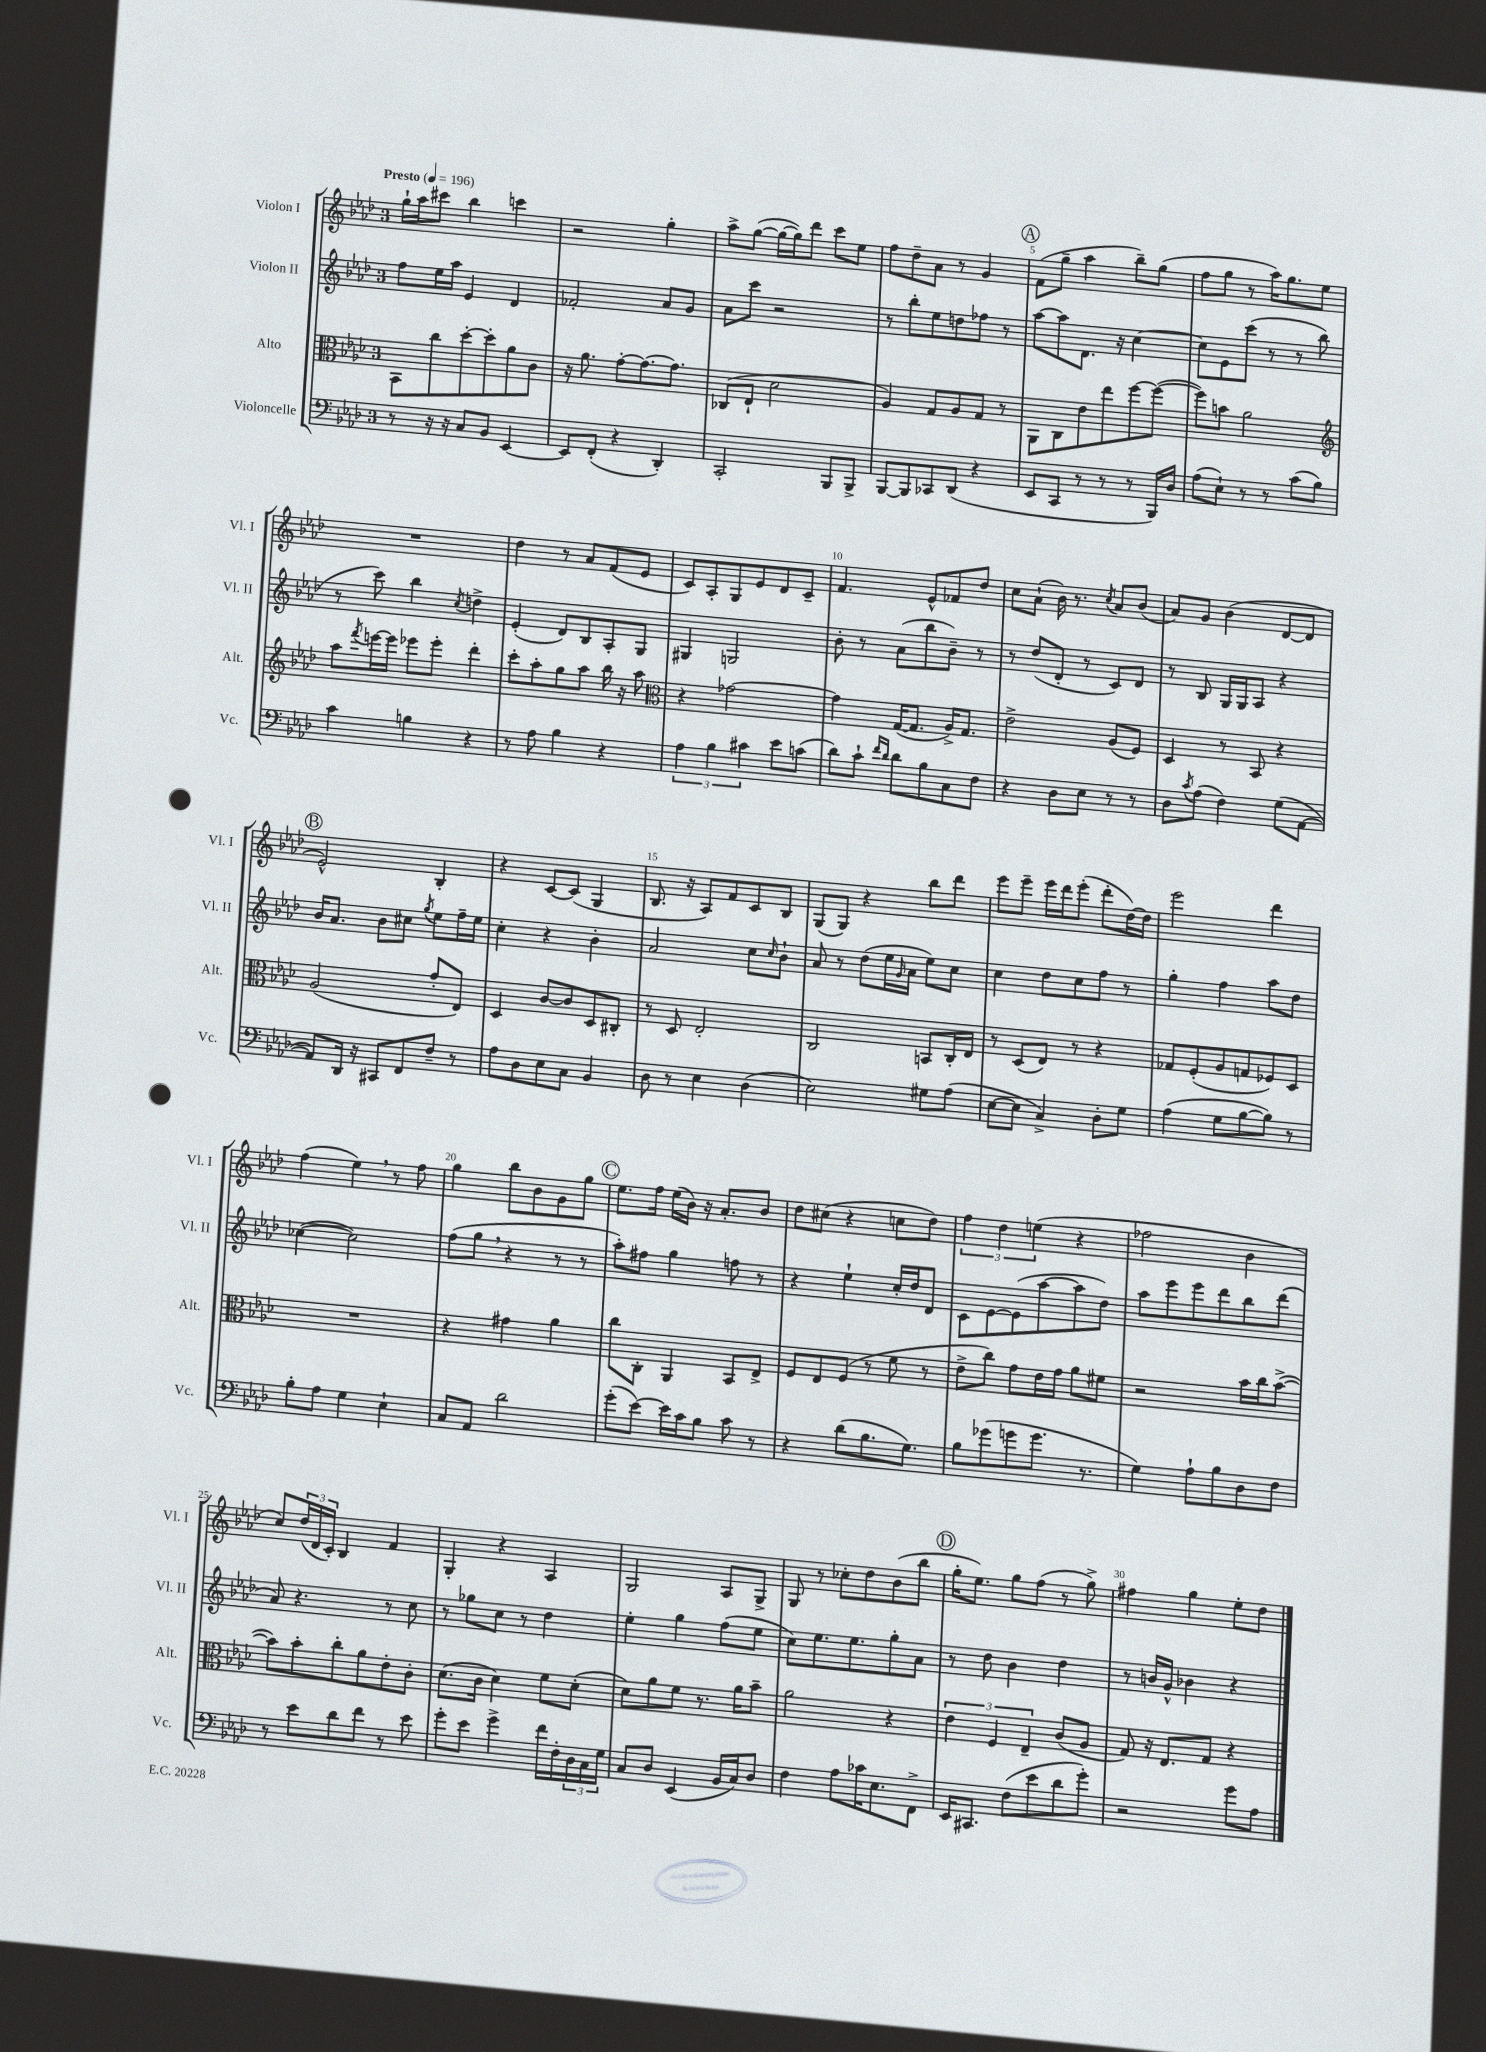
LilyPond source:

<<
\new StaffGroup <<
\new Staff = "s0" \with { instrumentName = "Violon I" shortInstrumentName = "Vl. I" } {
    \clef treble \key aes \major \once \override Staff.TimeSignature.style = #'single-digit \time 3/4 \tempo "Presto" 4 = 196
    g''16-! aes''16 cis'''8 bes''4 c'''4 |
    r2 g''4-. |
    aes''8-> g''8~( g''16~ g''16) des'''8 c'''8 ees''8 |
    f''8 des''8-- aes'8 r8 g'4 |
    \mark \markup { \circle "A" } f'8( g''8-- aes''4 bes''8--) g''8( |
    f''8 g''8 r8 aes''16) g''8. ees''8 |
    R2. |
    des''4 r8 aes'8 f'8( ees'8 |
    c'8) aes8-. g8 ees'8 des'8 c'8-- |
    f'4. ees'8-^ fes'8 des''8 |
    c''8 aes'8-!( bes'16) r8. \acciaccatura { c''8 } aes'8 bes'8( |
    aes'8) g'8 bes'4( des'8~ des'8 |
    \mark \markup { \circle "B" } ees'2-^) bes4-. |
    r4 c'8~ c'8( g4 |
    bes8. r16 aes8) f'8 c'8 bes8 |
    g8( g8) r4 bes''8 des'''8 |
    ees'''8 ees'''8-- ees'''16 des'''16 ees'''8-.( des'''8-. des''16~) des''16 |
    ees'''2 des'''4 |
    f''4( ees''4) \breathe r8 f''8 |
    g''4 bes''8 bes'8 g'8 g''8 |
    \mark \markup { \circle "C" } ees''8. f''16 ees''16( bes'16) r16 aes'8.-. bes'8 |
    des''8 cis''8( r4 c''8 des''8) |
    \tuplet 3/2 { f''4 des''4 e''4( } r4 |
    fes''2 bes'4 |
    c''8) \tuplet 3/2 { des''16( des'16 c'16-.) } bes4 f'4 |
    g4-. r4 aes4 |
    g2 aes8 g8-> |
    g8 r8 ces''8-. des''8 bes'8( bes''8 |
    \mark \markup { \circle "D" } g''16-. ees''8.) g''8 f''8( r8 g''8->) |
    fis''4 g''4 ees''8-. des''8 \bar "|." |
}
\new Staff = "s1" \with { instrumentName = "Violon II" shortInstrumentName = "Vl. II" } {
    \clef treble \key aes \major \once \override Staff.TimeSignature.style = #'single-digit \time 3/4
    f''8 ees''16 aes''16 ees'4 des'4 |
    fes'2-. aes'8 g'8 |
    aes'8 c'''8 r2 |
    r8 bes''8-. ees''8 d''8 fes''8 r8 |
    \mark \markup { \circle "A" } aes''8~ aes''8 des'8. r16 c''4~ |
    c''8 ees'8 c'''8( r8 r8 bes''8 |
    r8 c'''8) bes''4 \acciaccatura { c''8 } d''4-> |
    ees'4-.( des'8) bes8 aes8-. g8 |
    gis4 g2 |
    bes'8-. r8 aes'8( bes''8 bes'8--) r8 |
    r8 des''8( des'8-. r8 c'8) des'8 |
    r8 bes8 g16 g16 aes8 r4 |
    \mark \markup { \circle "B" } bes'16 aes'8. bes'8 cis''8 \acciaccatura { g''8 } ees''8 f''16-- ees''16 |
    c''4-. r4 bes'4-. |
    aes'2 c''8 \grace { c''16 } bes'8-! |
    aes'8 r8 des''8( ees''16 \grace { g'16 } aes'16 ees''8) c''8 |
    c''4 des''8 c''8 f''8 r8 |
    g''4-. f''4 aes''8 des''8 |
    ces''4~( ces''2) |
    f''8( g''8 \breathe r4 r8 r8 |
    \mark \markup { \circle "C" } aes''8-.) fis''8 g''4 f''8 r8 |
    r4 ees''4-! c''16-. des''16 des'8 |
    c'8 ees'8~ ees'8( aes''8~ aes''8 des''8) |
    aes''8 ees'''8 ees'''8 des'''8 bes''8 des'''8( |
    aes'8) r4. r8 c''8 |
    r8 ges''8 c''8 r8 des''4 |
    ees''4-. g''4 f''8( ees''8 |
    c''8) ees''8. ees''8. g''8-. aes'8 |
    \mark \markup { \circle "D" } r8 des''8 bes'4 des''4 |
    r8 b'16 g'16-^ bes'4 r4 \bar "|." |
}
\new Staff = "s2" \with { instrumentName = "Alto" shortInstrumentName = "Alt." } {
    \clef alto \key aes \major \once \override Staff.TimeSignature.style = #'single-digit \time 3/4
    bes,8 c''8 des''8~-. des''8-. aes'8 c'8 |
    r16 aes'8. g'8~-. g'8.~ g'8. |
    ces8( ees8-! des'2 |
    aes4) g8 aes8 g8 r8 |
    \mark \markup { \circle "A" } aes,8 c8 ees'8 ees''8 f''8~ f''8~( |
    f''8) b'8 aes'2 |
    \clef treble aes''8 \acciaccatura { f'''8 } e'''16~ e'''16 ees'''8 ees'''8-. des'''4-. |
    c'''8-. aes''8-. g''8 aes''8 bes''16 r16 aes''8 |
    \clef alto r4 ges'2~ |
    ges'4 g16~( g8. aes16->) g8. |
    ees'2-> aes8( f8) |
    des4 r8 bes,8 r4 |
    \mark \markup { \circle "B" } aes2( g'8-. ees8) |
    des4 c'8~ c'8 des8 cis8-. |
    r8 des8 ees2-. |
    c2 b,8 c16-. ees16 |
    r8 des8( ees8) r8 r4 |
    ges8 f8-.( aes8 g8 fes8) des8 |
    R2. |
    r4 gis'4 aes'4 |
    \mark \markup { \circle "C" } c''8 c8-. aes,4 bes,8 ees8-> |
    f8 ees8 f8( r8 f'8 r8 |
    ees'8-> c''8) g'8 ees'16 g'16 aes'8 fis'8 |
    r2 bes'16 c''16 bes'8~->( |
    bes'8) bes'8-. c''8-. aes'8 ees'8-. c'8-. |
    des'8.( c'16 des'4) f'8 des'8-.( |
    des'8) aes'8 f'8 r8. aes'16 bes'8-- |
    aes'2 r4 |
    \mark \markup { \circle "D" } \tuplet 3/2 { ees'4 f4 ees4-- } c'8( aes8 |
    g8) r16 ees8. g8 r4 \bar "|." |
}
\new Staff = "s3" \with { instrumentName = "Violoncelle" shortInstrumentName = "Vc." } {
    \clef bass \key aes \major \once \override Staff.TimeSignature.style = #'single-digit \time 3/4
    r8 r16 r16 c8 bes,8 ees,4~ |
    ees,8 f,8-.( r4 des,4-.) |
    c,2-. bes,,8 bes,,8-> |
    bes,,8~ bes,,8 ces,8 des,8( r4 |
    \mark \markup { \circle "A" } ees,8 c,8 r8 r8 r8 bes,,16) des16 |
    aes8( ees8-!) r8 r8 c'8( bes8) |
    c'4 b4 r4 |
    r8 aes8 bes4 r4 |
    \tuplet 3/2 { aes4 bes4 cis'4 } ees'8 c'8( |
    des'8) c'8-! \grace { f'16 des'16 } des'8 bes8 c8 f8 |
    r4 des8 ees8 r8 r8 |
    des8 \acciaccatura { c'8 } aes8( f4) g8( aes,8~ |
    \mark \markup { \circle "B" } aes,8) des,16 r16 cis,8 f,8 f8-- r8 |
    aes8 des8 ees8 c8 bes,4 |
    des8 r8 ees4 des4( |
    ees2) gis8 aes8( |
    ees8~ ees8 c4->) des8-. g8 |
    aes4( g8 bes8~ bes8) r8 |
    bes8-. aes8 g4 ees4-! |
    c8 aes,8 des'2 |
    \mark \markup { \circle "C" } g'8-.( ees'8~) ees'16 c'16 bes8 c'8 r8 |
    r4 des'8( bes8. g8.) |
    bes8 ges'8( g'8 g'8. r8. |
    g4) aes8-! bes8 des8 f8 |
    r8 ees'8 des'8 f'8 r8 ees'8 |
    g'8-. ees'8 g'4-> f'16 f16-. \tuplet 3/2 { des16 c16 g16 } |
    c8 des8 ees,4( bes,16 c16) des8 |
    f4 aes8 ces'16 ees8. f,8-> |
    \mark \markup { \circle "D" } ees,16 cis,8. f8( ees'8 des'8 g'8-.) |
    r2 g'8 aes8 \bar "|." |
}
>>
>>
\layout { \context { \Score \override BarNumber.break-visibility = ##(#f #t #t) barNumberVisibility = #(every-nth-bar-number-visible 5) } }
